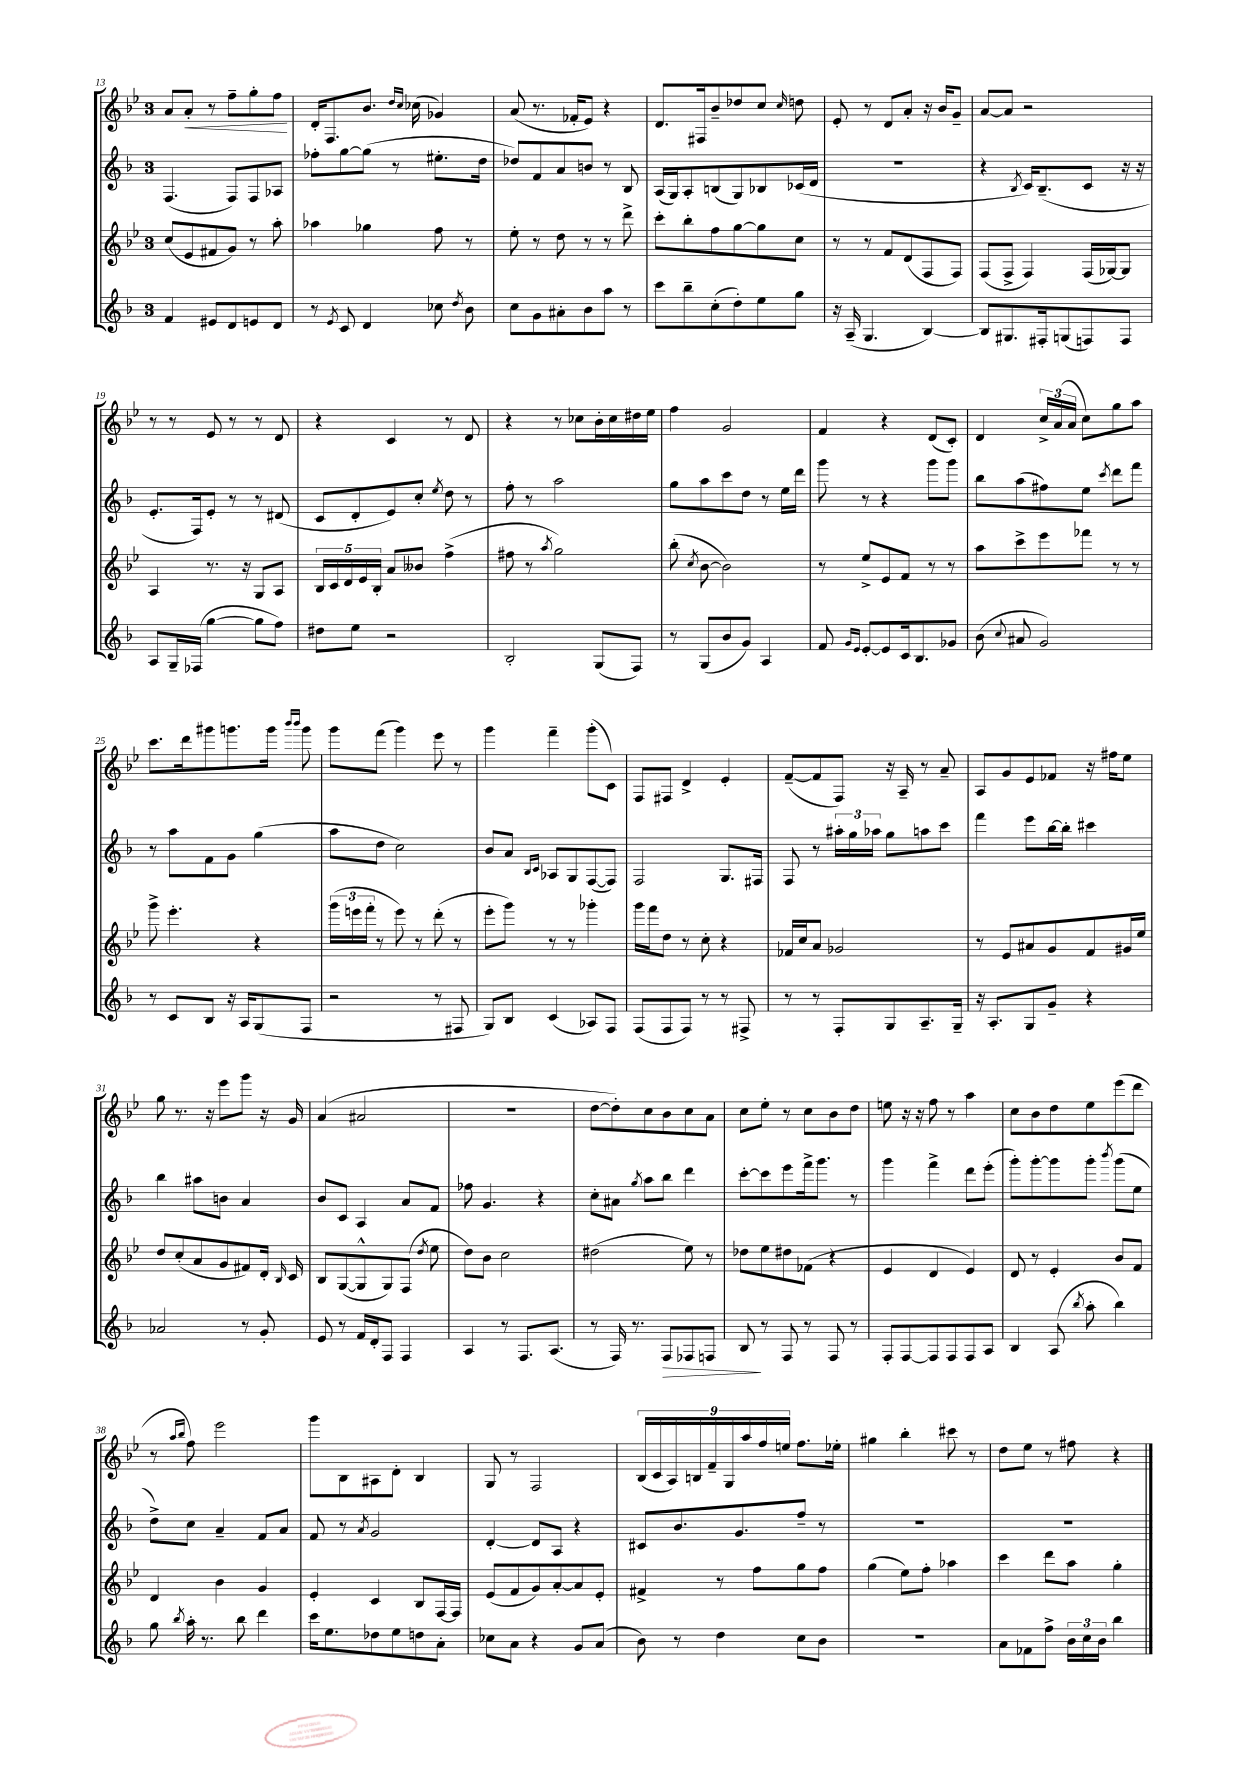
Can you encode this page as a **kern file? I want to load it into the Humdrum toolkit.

**kern	**dynam	**kern	**kern	**kern	**dynam
*part4	*part4	*part3	*part2	*part1	*part1
*staff4	*staff4	*staff3	*staff2	*staff1	*staff1
*clefG2	*	*clefG2	*clefG2	*clefG2	*
*k[b-]	*	*k[b-e-]	*k[b-]	*k[b-e-]	*
*M3/4	*	*M3/4	*M3/4	*M3/4	*
=13	=13	=13	=13	=13	=13
4f/	.	(8cc/L	(4.F/	8a/L	.
!	!	!	!	!	!LO:HP:b
.	.	8e-/	.	8a'/J	<
8e#X/L	.	8f#X/	.	8r	.
8d/	.	8g/J)	8F/L)	8ff~\L	.
8en/	.	8r	8F/	8gg'\	.
8d/J	.	8aa'\	8A-X/J	8ff\J	.
.	.	.	.	.	[
=14	=14	=14	=14	=14	=14
8r	.	4aa-X\	8ff-X'\L	16d'/KL	.
.	.	.	.	8.F/	.
8qe/	.	.	.	.	.
8c/	.	.	[8gg\	.	.
4d/	.	4gg-X\	(8gg\J]	8.b-/J	.
.	.	.	8r	.	.
.	.	.	.	16qqdd/LL	.
.	.	.	.	16qqcc/JJ	.
.	.	.	.	(16cc-X\	.
8cc-X\	.	8ff\	8.ee#X'\L	4g-X/)	.
8qdd/	.	.	.	.	.
8b-\	.	8r	.	.	.
.	.	.	16dd\Jk	.	.
=15	=15	=15	=15	=15	=15
8cc\L	.	8ee-'\	8dd-X/L)	(8a/	.
8g\	.	8r	8f/	8.r	.
8a#X'\	.	8dd\	8a/	.	.
.	.	.	.	16f-X'/KL	.
8b-\	.	8r	8bn/J	8e-/J)	.
8aa\J	.	8r	8r	4r	.
8r	.	8ddd^\	8B-/	.	.
=16	=16	=16	=16	=16	=16
8ccc\L	.	8ccc'\L	(16A/LL	8.d/L	.
.	.	.	16G/J)	.	.
8bb-~\	.	8bb-'\	8A'/	.	.
.	.	.	.	16F#X/k	.
(8cc'\	.	8ff\	(8Bn/	8b-~/	.
8dd'\)	.	[8gg\	8G/)	8dd-X/	.
8ee\	.	8gg\]	8B-X/	8cc/J	.
.	.	.	.	16qqcc/	.
8gg\J	.	8cc\J	(16c-X/L	8ddn\	.
.	.	.	16d/JJ	.	.
=17	=17	=17	=17	=17	=17
16r	.	8r	2.r	8e-'/	.
(16A~/	.	.	.	.	.
4.G/	.	8r	.	8r	.
.	.	8f/L	.	8d/L	.
.	.	(8d/	.	8a'/J	.
[4B-/)	.	8F/	.	16r	.
.	.	.	.	16b-/KL	.
.	.	8F/J)	.	8g~/J	.
=18	=18	=18	=18	=18	=18
8B-/L]	.	(8F/L	4r	[8a/L	.
8.G#X/	.	8F^/J	.	8a/J]	.
.	.	.	8qB-/	.	.
.	.	4F/)	16c/KL)	2r	.
16F#X'/k	.	.	(8.B-~/	.	.
(8Gn/	.	.	.	.	.
8Fn/)	.	(16F/LL	8c/J	.	.
.	.	[16G-X/J)	.	.	.
8F/J	.	8G-/J]	16r	.	.
.	.	.	16r	.	.
!!LO:LB:g=z
=19	=19	=19	=19	=19	=19
8A/L	.	4A/	8.e'/L	8r	.
16G~/L	.	.	.	8r	.
(16F-X/JJ	.	.	16F/k)	.	.
[4gg\	.	8.r	8e'/J	8e-/	.
.	.	.	8r	8r	.
.	.	16r	.	.	.
8gg\L]	.	8G/L	8r	8r	.
8ff\J)	.	8A/J	(8d#X/	8d/	.
=20	=20	=20	=20	=20	=20
8dd#X\L	.	20B-/LL	8c/L	4r	.
.	.	20c/	.	.	.
.	.	20d/	.	.	.
8ee\J	.	.	8d'/	.	.
.	.	20e-/	.	.	.
.	.	20B-'/JJ	.	.	.
2r	.	8a/L	8e/)	4c/	.
.	.	8b--X/J	8cc'/J	.	.
.	.	.	8qee/	.	.
.	.	(4ff^\	8dd\	8r	.
.	.	.	8r	8d/	.
=21	=21	=21	=21	=21	=21
2B-'/	.	8ff#X\	8ff'\	4r	.
.	.	8r	8r	.	.
.	.	8qaa/	.	.	.
.	.	2gg\)	2aa\	8r	.
.	.	.	.	8cc-X\L	.
(8G/L	.	.	.	16b-'\L	.
.	.	.	.	16cc-\	.
8F/J)	.	.	.	16dd#X\	.
.	.	.	.	16ee-\JJ	.
=22	=22	=22	=22	=22	=22
8r	.	(8bb-'\	8gg\L	4ff\	.
.	.	8qcc/	.	.	.
(8G/L	.	[8b-\	8aa\	.	.
8b-/	.	2b-\])	8ccc\	2g/	.
8g/J)	.	.	8dd\J	.	.
4A/	.	.	8r	.	.
.	.	.	16ee\LL	.	.
.	.	.	16ddd\JJ	.	.
=23	=23	=23	=23	=23	=23
8f/	.	8r	8ggg\	4f/	.
16qqg/LL	.	.	.	.	.
16qqe/JJ	.	.	.	.	.
[8e'/L	.	8ee-^/L	8r	.	.
8e/]	.	8e-/	4r	4r	.
16c/k	.	8f/J	.	.	.
8.B-/	.	.	.	.	.
.	.	8r	8ggg\L	(8d/L	.
8g-X/J	.	8r	8ggg\J	8c'/J)	.
=24	=24	=24	=24	=24	=24
(8b-\	.	8aa\L	8bb-\L	4d/	.
8qqcc/	.	.	.	.	.
8a#X/	.	8ccc^\	(8aa\	.	.
2g/)	.	8eee-\	8ff#X\)	24cc^/LL	.
.	.	.	.	(24a/	.
.	.	.	.	24a/JJ	.
.	.	8fff-X\J	8ee\J	8cc\L)	.
.	.	.	8qccc/	.	.
.	.	8r	8ddd\L	8gg\	.
.	.	8r	8fff\J	8aa\J	.
!!LO:LB:g=z
=25	=25	=25	=25	=25	=25
8r	.	8ggg^\	8r	8.ccc\L	.
8c/L	.	4.eee-'\	8aa\L	.	.
.	.	.	.	16ddd\k	.
8B-/J	.	.	8f\	8ggg#X\	.
16r	.	.	8g\J	8.gggn\	.
16A/KL	.	.	.	.	.
(8G/	.	4r	(4gg\	.	.
.	.	.	.	16ggg\Jk	.
.	.	.	.	16qqbbb-/LL	.
.	.	.	.	16qqbbb-/JJ	.
8F/J	.	.	.	8ggg\	.
=26	=26	=26	=26	=26	=26
2r	.	(24ggg\LL	8aa\L	8ggg\L	.
.	.	24eeen\	.	.	.
.	.	24fff'\JJ	.	.	.
.	.	8r	8dd\J	(8fff\J	.
.	.	8eee\)	2cc\)	4ggg\)	.
.	.	8r	.	.	.
8r	.	(8ddd'\	.	8eee-\	.
8F#X/	.	8r	.	8r	.
=27	=27	=27	=27	=27	=27
8G/L)	.	8eee-'\L	8b-/L	4ggg\	.
8B-/J	.	8ggg\J)	8a/J	.	.
.	.	.	16qqB-/LL	.	.
.	.	.	16qqc/JJ	.	.
(4c/	.	8r	8A-X/L	4fff~\	.
.	.	8r	8G/	.	.
8A-X/L)	.	4ggg-X'\	([8F/	(8ggg'\L	.
8F/J	.	.	8F/J])	8c\J)	.
=28	=28	=28	=28	=28	=28
(8F/L	.	16ggg\LL	2F/	8F/L	.
.	.	16fff\J	.	.	.
8F/	.	8dd\J	.	8F#X/J	.
8F/J)	.	8r	.	4d^/	.
8r	.	8cc'\	.	.	.
8r	.	4r	8.G/L	4e-'/	.
8F#X^/	.	.	.	.	.
.	.	.	16F#X/Jk	.	.
=29	=29	=29	=29	=29	=29
8r	.	16f-X/LL	8F/	([8f~/L	.
.	.	16cc/J	.	.	.
8r	.	8a/J	8r	8f/]	.
8F'/L	.	2g-X/	24aa#X'\LL	8F/J)	.
.	.	.	24gg\	.	.
.	.	.	24aa-X\JJ	.	.
8G/	.	.	8gg\L	16r	.
.	.	.	.	16A~/	.
8.A~/	.	.	8aan\	8r	.
.	.	.	8ccc\J	8a~/	.
16G~/Jk	.	.	.	.	.
=30	=30	=30	=30	=30	=30
16r	.	8r	4fff\	8A/L	.
8.A'/L	.	.	.	.	.
.	.	8e-/L	.	8g/	.
8G/	.	8a#X/	8eee\L	8e-/	.
8g~/J	.	8g/	[16bb-\L	8f-X/J	.
.	.	.	16bb-'\JJ]	.	.
4r	.	8f/	4ccc#X\	16r	.
.	.	.	.	16ff#X\KL	.
.	.	16g#X/L	.	8ee-\J	.
.	.	16ee-/JJ	.	.	.
!!LO:LB:g=z
=31	=31	=31	=31	=31	=31
2a-X/	.	8dd/L	4bb-\	8gg\	.
.	.	(8cc'/	.	8.r	.
.	.	8a/	8aa#X\L	.	.
.	.	.	.	16r	.
.	.	8g/	8bn\J	8eee-\L	.
8r	.	8f#X/)	4a/	8ggg\J	.
8g'/	.	16d'/Jk	.	16r	.
.	.	16qqB-/	.	.	.
.	.	16c/	.	16g/	.
=32	=32	=32	=32	=32	=32
8e/	.	8B-/L	8b-/L	(4a/	.
8r	.	([8G/	8c/J	.	.
16f/LL	.	8G^^/]	4A/	2a#X/	.
16d'/J	.	.	.	.	.
8F/J	.	8G/)	.	.	.
4F/	.	(8F/J	8a/L	.	.
.	.	8qdd/	.	.	.
.	.	8ee-\	8f/J	.	.
=33	=33	=33	=33	=33	=33
4A/	.	8dd\L)	8ff-X\	2.r	.
.	.	8b-\J	4.g/	.	.
8r	.	2cc\	.	.	.
8.F/L	.	.	.	.	.
.	.	.	4r	.	.
(8.A/J	.	.	.	.	.
=34	=34	=34	=34	=34	=34
8r	.	(2dd#X\	8cc'\L	[8dd\L	.
16F/)	.	.	8a#X\J	8dd'\])	.
8.r	.	.	.	.	.
.	.	.	8qgg/	.	.
.	.	.	8aa\L	8cc\	.
!	!LO:HP:b	!	!	!	!
8F/L	>	.	8bb-\J	8b-\	.
8F-X/	.	8ee-\)	4ddd\	8cc\	.
8Fn/J	.	8r	.	8a\J	.
=35	=35	=35	=35	=35	=35
8B-/	.	8dd-X\L	[8ccc'\L	8cc\L	.
8r	]	8ee-\	8ccc\]	8ee-'\J	.
8F/	.	8dd#X\	8eee\	8r	.
8r	.	(8f-X\J	16fff^\k	8cc\L	.
.	.	.	8.ggg\J	.	.
8F/	.	4r	.	8b-\	.
8r	.	.	8r	8dd\J	.
=36	=36	=36	=36	=36	=36
8F'/L	.	4e-/	4ggg\	8een\	.
[8F/	.	.	.	16r	.
.	.	.	.	16r	.
8F/]	.	4d/	4fff^\	8ff\	.
8F/	.	.	.	8r	.
8F/	.	4e-/)	8ddd\L	4aa\	.
8A/J	.	.	(8eee'\J	.	.
=37	=37	=37	=37	=37	=37
4B-/	.	8d/	8ggg'\L)	8cc\L	.
.	.	8r	[8ggg'\	8b-\	.
(8A/	.	4e-'/	8ggg\]	8dd\	.
8qbb-/	.	.	.	.	.
8aa'\	.	.	8ggg'\J	8ee-\	.
.	.	.	8qbbb-/	.	.
4bb-\)	.	8b-/L	(8ggg\L	(8eee-\	.
.	.	8f/J	8ee\J	8ddd\J	.
!!LO:LB:g=z
=38	=38	=38	=38	=38	=38
8gg\	.	4d/	8dd^\L)	8r	.
.	.	.	.	16qqaa/LL	.
8qbb-/	.	.	.	16qqbb-/JJ	.
16aa'\	.	.	8cc\J	8ff\)	.
8.r	.	.	.	.	.
.	.	4b-\	4a~/	2eee-\	.
8bb-\	.	.	.	.	.
4ddd\	.	4g/	8f/L	.	.
.	.	.	8a/J	.	.
=39	=39	=39	=39	=39	=39
16ccc\KL	.	4e-'/	8f/	8ggg\L	.
8.ee\	.	.	.	.	.
.	.	.	8r	8B-\	.
.	.	.	8qa/	.	.
8dd-X\	.	4c/	2g/	8A#X\	.
8ee\	.	.	.	8d'\J	.
8ddn\	.	8B-/L	.	4B-/	.
8a'\J	.	[16F/L	.	.	.
.	.	16F/JJ]	.	.	.
=40	=40	=40	=40	=40	=40
8cc-X\L	.	(8e-/L	[4d'/	8G/	.
8a\J	.	8f/	.	8r	.
4r	.	8g/)	8d/L]	2F/	.
.	.	[8a'/	8A/J	.	.
8g/L	.	8a/]	4r	.	.
(8a/J	.	8e-'/J	.	.	.
=41	=41	=41	=41	=41	=41
8b-\)	.	4f#X^/	8c#X/L	(18B-/LL	.
.	.	.	.	18c/	.
.	.	.	.	18A/)	.
8r	.	.	8.b-/	.	.
.	.	.	.	18Bn/	.
.	.	.	.	18f~/	.
4dd\	.	8r	.	.	.
.	.	.	.	18G/	.
.	.	.	8.g/	.	.
.	.	.	.	18aa/	.
.	.	8ff\L	.	.	.
.	.	.	.	18ff/	.
.	.	.	.	18een/JJ	.
8cc\L	.	8gg\	8ff~/J	8.ff\L	.
8b-\J	.	8ff\J	8r	.	.
.	.	.	.	16ee-X'\Jk	.
=42	=42	=42	=42	=42	=42
2.r	.	(4gg\	2.r	4gg#X\	.
.	.	8ee-\L)	.	4bb-'\	.
.	.	8ff'\J	.	.	.
.	.	4aa-X\	.	8ccc#X\	.
.	.	.	.	8r	.
=43	=43	=43	=43	=43	=43
8a\L	.	4ccc\	2.r	8dd\L	.
8f-X\	.	.	.	8ee-\J	.
8ff^\J	.	8ddd\L	.	8r	.
24b-\LL	.	8aa\J	.	8ff#X\	.
24cc\	.	.	.	.	.
24b-\JJ	.	.	.	.	.
4bb-\	.	4gg'\	.	4r	.
==	==	==	==	==	==
*-	*-	*-	*-	*-	*-
